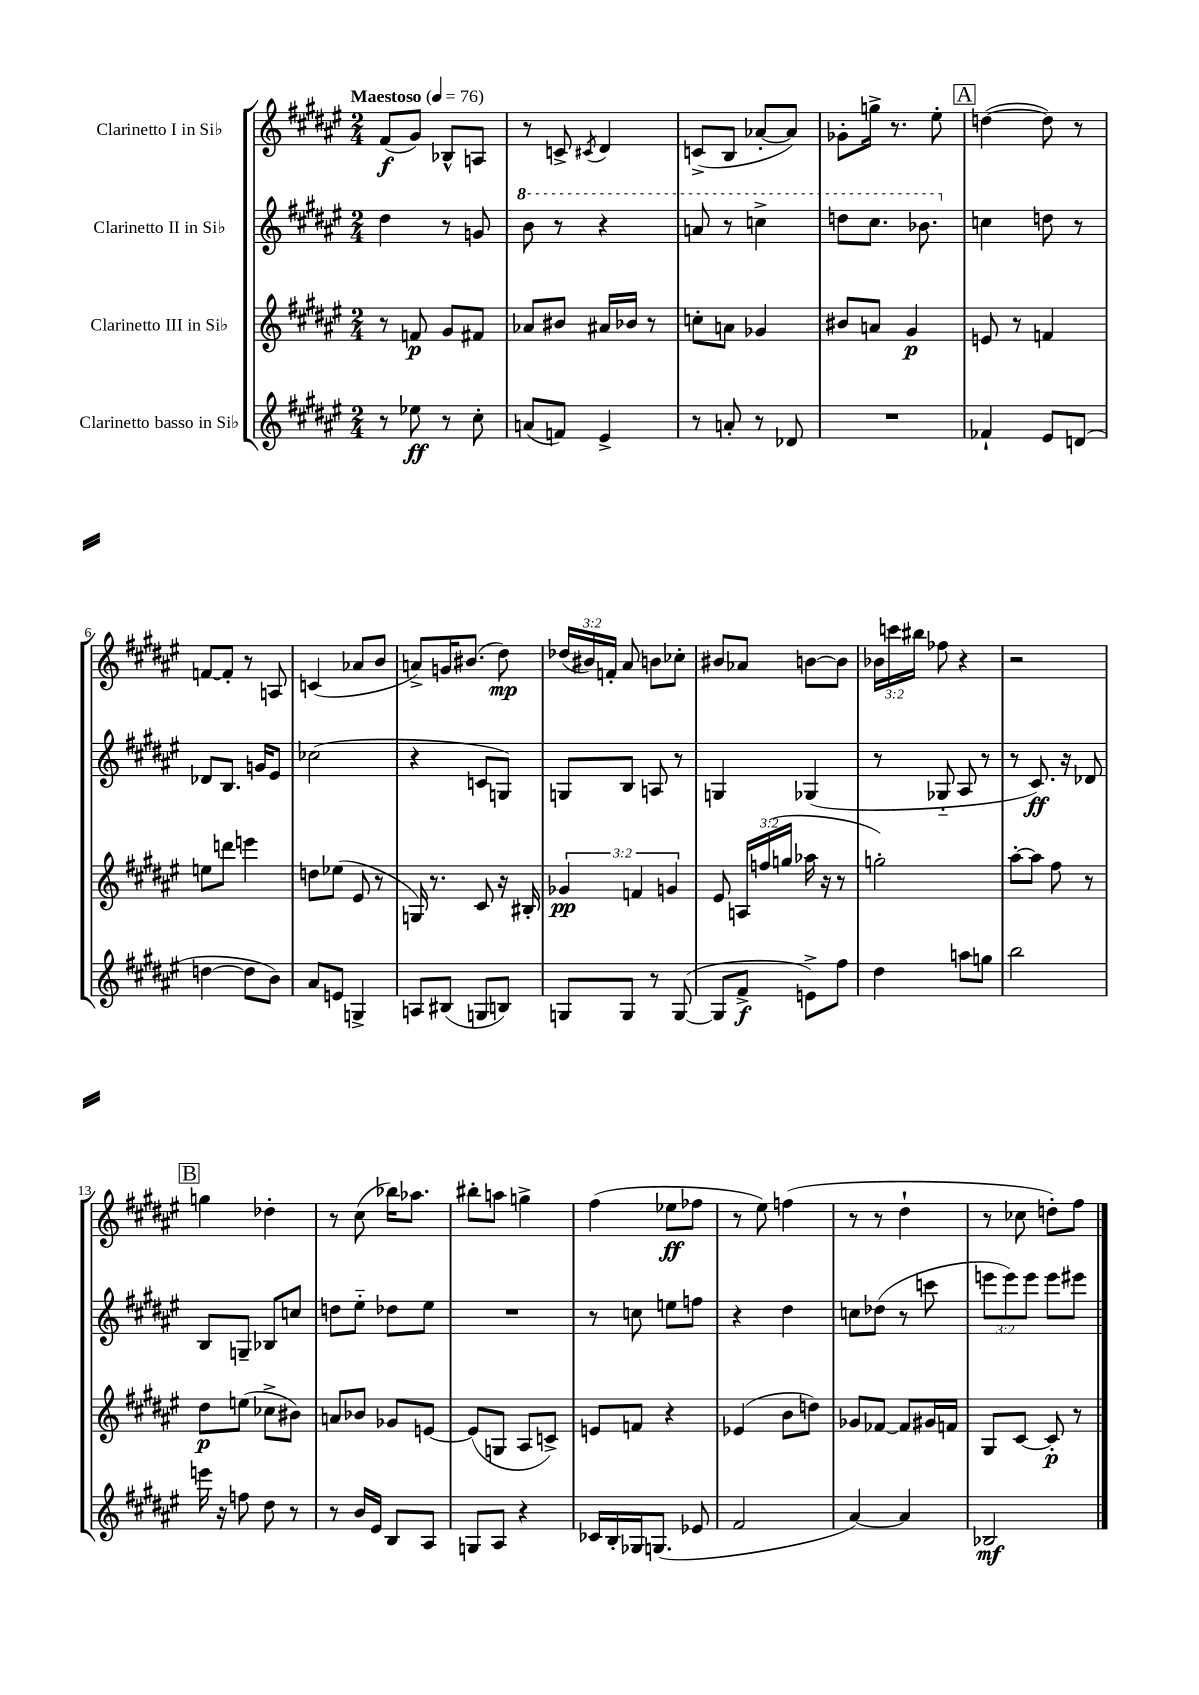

**kern	**kern	**kern	**kern
*staff4	*staff3	*staff2	*staff1
*clefG2	*clefG2	*clefG2	*clefG2
*k[f#c#g#d#a#e#]	*k[f#c#g#d#a#e#]	*k[f#c#g#d#a#e#]	*k[f#c#g#d#a#e#]
*M2/4	*M2/4	*M2/4	*M2/4
*MM76	*MM76	*MM76	*MM76
8r	8r	4dd#	(8f#
8ee-	8f	.	8g#)
8r	8g#	8r	8B-^^
8cc#'	8f#	8g	8A
=	=	=	=
(8a	8a-	8bb	8r
8f)	8b#	8r	8c^
.	.	.	8qc#
4e#^	16a#	4r	4d#
.	16b-	.	.
.	8r	.	.
=	=	=	=
8r	8cc'	8aa	(8c^
8a'	8a	8r	8B
8r	4g-	4ccc^	[8a-'
8d-	.	.	8a-])
=	=	=	=
2r	8b#	8ddd	8g-'
.	8a	8.ccc#	16gg^
.	.	.	8.r
.	4g#	.	.
.	.	8.bb-	.
.	.	.	8ee#'
=	=	=	=
4f-`	8e	4cc	([4dd
.	8r	.	.
8e#	4f	8dd	8dd])
(8d	.	8r	8r
=	=	=	=
[4dd	8ee	8d-	[8f
.	8ddd	8.B	8f']
8dd]	4eee	.	8r
.	.	16g	.
8b)	.	8e#	8A
=	=	=	=
8a#	8dd	(2cc-	(4c
8e	(8ee-	.	.
4G^	8e#	.	8a-
.	8r	.	8b
=	=	=	=
8A	16G)	4r	8a^)
.	8.r	.	.
(8B#	.	.	16g
.	.	.	(8.b#
8G	8c#	8c	.
8B)	16r	8G)	8dd#)
.	16B#'	.	.
=	=	=	=
8G	6g-	8G	(24dd-
.	.	.	24b#)
.	.	.	24f'
8G	.	8B	8a#
.	6f	.	.
8r	.	8A	8b
.	6g	.	.
([8G	.	8r	8cc-'
=	=	=	=
8G]	8e#	4G	8b#
8f#^	24A	.	8a-
.	(24ff	.	.
.	24gg	.	.
8e^)	16aa-	(4G-	[8b
.	16r	.	.
8ff#	8r	.	8b]
=	=	=	=
4dd#	2gg')	8r	24b-
.	.	.	24ccc
.	.	.	24bb#
.	.	8G-'~	8ff-
8aa	.	8A#	4r
8gg	.	8r	.
=	=	=	=
2bb	[8aa#'	8r	2r
.	8aa#]	8.c#)	.
.	8ff#	.	.
.	.	16r	.
.	8r	8d-	.
=	=	=	=
16eee	8dd#	8B	4gg
16r	.	.	.
8ff	(8ee	8G~	.
8dd#	8cc-^	8B-	4dd-'
8r	8b#)	8cc	.
=	=	=	=
8r	8a	8dd	8r
16b	8b-	8ee#'~	(8cc#
16e#	.	.	.
8B	8g-	8dd-	16bb-)
.	.	.	8.aa-
8A#	[8e	8ee#	.
=	=	=	=
8G	(8e]	2r	8bb#'
8A#	8G	.	8aa
4r	8A#	.	4gg^
.	8c^)	.	.
=	=	=	=
16c-	8e	8r	(4ff#
16B'	.	.	.
16G-	8f	8cc	.
(8.G	.	.	.
.	4r	8ee	8ee-
8e-	.	8ff	8ff-
=	=	=	=
2f#	(4e-	4r	8r
.	.	.	8ee#)
.	8b	4dd#	(4ff
.	8dd)	.	.
=	=	=	=
[4a#)	8g-	8cc	8r
.	[8f-	(8dd-	8r
4a#]	8f-]	8r	4dd#`
.	16g#	8ccc	.
.	16f	.	.
=	=	=	=
2B-	8G#	12eee	8r
.	.	12eee)	.
.	[8c#	.	8cc-
.	.	12eee	.
.	8c#']	8eee	8dd')
.	8r	8eee#	8ff#
==	==	==	==
*-	*-	*-	*-
